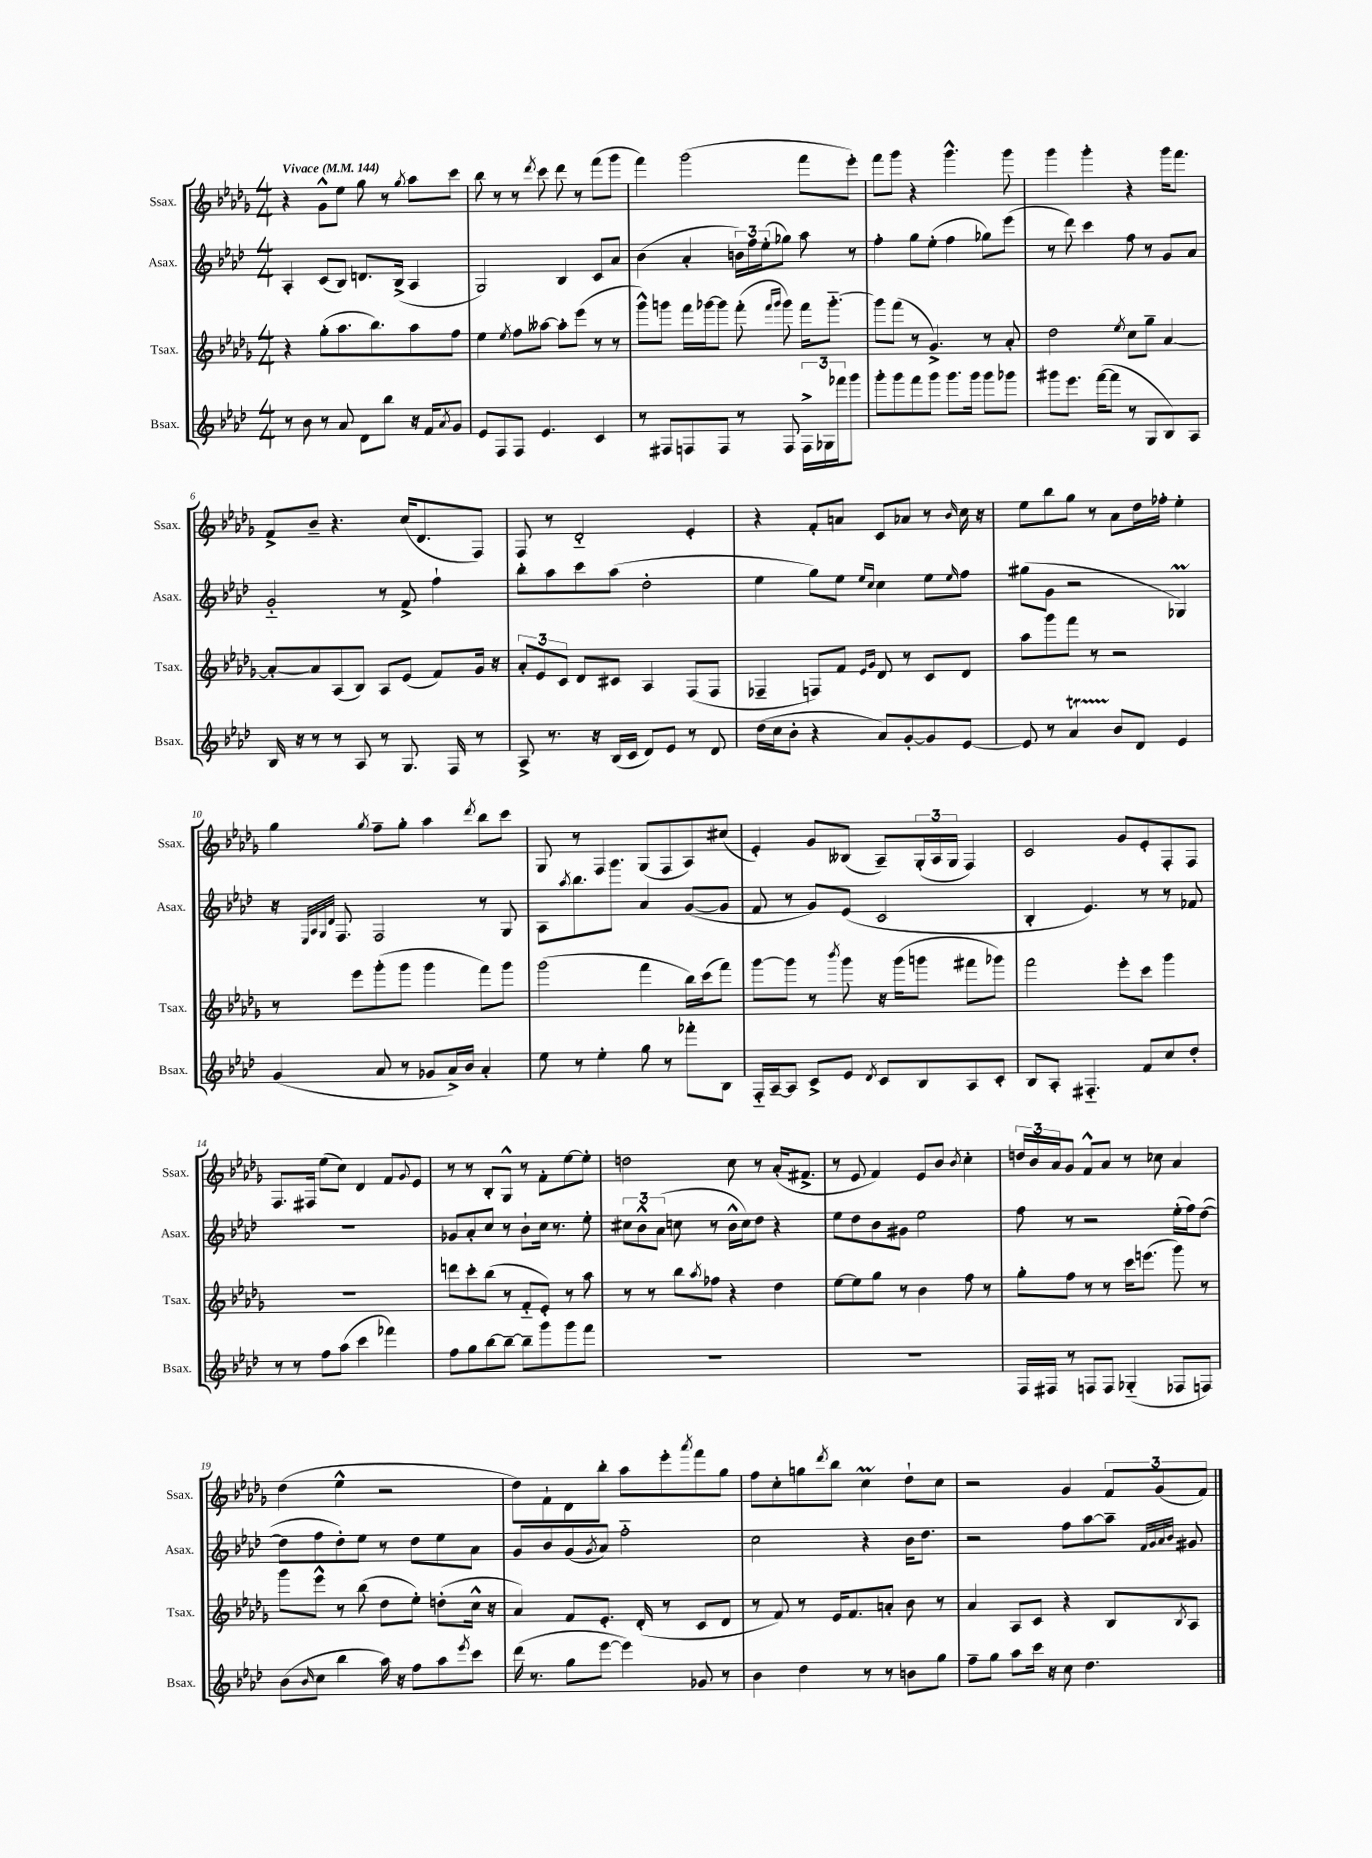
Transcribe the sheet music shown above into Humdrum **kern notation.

**kern	**kern	**kern	**kern
*staff4	*staff3	*staff2	*staff1
*clefG2	*clefG2	*clefG2	*clefG2
*k[b-e-a-d-]	*k[b-e-a-d-g-]	*k[b-e-a-d-]	*k[b-e-a-d-g-]
*M4/4	*M4/4	*M4/4	*M4/4
*MM144	*MM144	*MM144	*MM144
8r	4r	4A-'/	4r
8b-\	.	.	.
8r	(8gg-'\L	(8c/L	8g-^^\L
8a-/	8.aa-\	8B-/J)	8ee-\J
8d-\L	.	8.d/L	8gg-\
.	8.bb-\)	.	.
8bb-\J	.	.	8r
.	.	(16B-^/Jk	.
.	.	.	8qgg-/
16r	8aa-\	4A-/	8aa-\L
16f/LK	.	.	.
8qa-/	.	.	.
8g/J	8ff\J	.	8ccc\J
=	=	=	=
8e-/L	4ee-\	2G/)	8bb-\
8F/	.	.	8r
.	8qee-/	.	.
8F/J	8ff\L	.	8r
.	.	.	8qddd-/
4.e-/	[8aa--\J	.	8ccc\
.	8aa--'\]L	4B-/	8ddd-\
.	(8eee-\J	.	8r
4c/	8r	8c/L	(8fff\L
.	8r	8a-/J	8ggg-\J
=	=	=	=
8r	8ggg-^^\L)	(4b-\	4fff\)
8F#/L	8ggg\J	.	.
8F/	16fff\LL	4a-'/	(2ggg-\
.	[16ggg-\J	.	.
8F/J	8ggg-\]J	.	.
8r	(8fff'\	24b\LL)	.
.	.	24ff\	.
.	.	(24ee-'\J	.
.	16qqfff/LL	.	.
.	16qqggg-/JJ	.	.
8F/	8ggg-\)	8gg-\J)	.
24F^\LL	16fff\LK	8aa-\	8fff\L
24G-\	.	.	.
.	[8.ggg-'~\J	.	.
24fff-\J	.	.	.
8ggg\J	.	8r	8eee-'\J)
=	=	=	=
8ggg'\L	8ggg-\]L	4ff'\	8fff\L
8ggg\	(8fff\J	.	8ggg-\J
8fff\	8r	8gg\L	4r
8ggg\J	4.g-^/)	(8ee-'\J	.
8.ggg\L	.	4ff\	4.ggg-^^\
16ggg\Jk	.	.	.
8ggg\L	8r	8gg-\L)	.
8ggg-\J	8a-'/	(8eee-\J	8ggg-\
=	=	=	=
8ggg#\L	2dd-\	8r	4ggg-\
8.eee-\J	.	8ddd-\)	.
.	.	4ccc\	4ggg-'\
([16fff\LK	.	.	.
8fff\]J	.	.	.
.	8qee-/	.	.
8r	8cc\L	8ff\	4r
8G/L	8gg-~\J	8r	.
8B-/)	[4a-/	8g/L	16ggg-\LK
.	.	.	8.fff\J
8A-/J	.	8a-/J	.
=	=	=	=
16B-/	8a-'/_L	2g'~/	8f^/L
16r	.	.	.
8r	8a-/]	.	8b-~/J
8r	(8A-/	.	4.r
8A-/	8B-/J)	.	.
8r	8A-/L	8r	.
8.G/	(8e-/J	8f^/	(16cc/LK
.	.	.	8.d-/
.	8f/L)	4ff`\	.
16F/	.	.	.
8r	16g-/Jk	.	8F/J)
.	16r	.	.
=	=	=	=
8A-^/	12a-'/L	8bb-'\L	8F/
.	12e-/	.	.
8.r	.	8aa-\	8r
.	12c/J	.	.
.	8d-/L	8ccc\	2d-'~/
16r	.	.	.
(16B-/LL	8c#/J	(8aa-\J	.
16c/JJ	.	.	.
8d-/L)	4A-/	2dd-'\	.
8e-/J	.	.	.
8r	(8F/L	.	4e-'/
8d-/	8F/J	.	.
=	=	=	=
(16dd-\LL	4F-~/	4ee-\	4r
16cc\J	.	.	.
8b-'\J	.	.	.
4r	8F/L)	8gg\L)	8f'/L
.	8f/J	8ee-\J	8a/J
.	16qqe-/LL	16qqee-/LL	.
.	16qqg-/JJ	16qqcc/JJ	.
8a-/L)	8d-/	4cc\	8c/L
[8g'/	8r	.	8a-/J
8g/]	8c/L	8ee-\L	8r
.	.	16qqee-/	16qqb-/
[8e-/J	8d-/J	8ff\J	16cc\
.	.	.	16r
=	=	=	=
8e-/]	8aa-\L	(8gg#\L	8ee-\L
8r	8ggg-\	8g\J	8bb-\
4a-/	8fff\J	2r	8gg-\J
.	8r	.	8r
8b-/L	2r	.	8a-\L
8d-/J	.	.	16dd-\L
.	.	.	16ff-'\JJ
4e-/	.	4G-/)	4ee-'\
=	=	=	=
(4g/	8r	16r	4gg-\
.	.	32qqE-/LLL	.
.	.	32qqA-/	.
.	.	32qqG/	.
.	.	32qqd-/JJJ	.
.	.	8.F/	.
.	8eee-\L	.	.
.	.	.	8qgg-/
8a-/	(8ggg-'\	2F/	8ff~\L
8r	8ggg-\J	.	8gg-'\J
8g-/L	4ggg-\	.	4aa-\
16a-^/L)	.	.	.
16b-/JJ	.	.	.
.	.	.	8qddd-/
4a-'/	8fff\L)	8r	8bb-\L
.	8ggg-\J	8G/	8ccc\J
=	=	=	=
8ee-\	(2ggg-\	8A-\L	8G-/
.	.	8qaa-/	.
8r	.	8.bb-\	8r
4ee-'\	.	.	4F/
.	.	8.ggg\J	.
8gg\	4fff\	4a-/	(8G-/L
8r	.	.	8F/
8fff-'\L	16bb-\LL)	([8g/L	8A-/)
.	(16ccc\J	.	.
8B-\J	8fff\J)	8g/]J	(8cc#/J
=	=	=	=
16F'~/LL	[8ggg-\L	8f/	4e-'/)
[16A-~/J	.	.	.
8A-/]J	8ggg-\]J	8r	.
8c^/L	8r	8g/L)	8g-/L
.	8qbbb-/	.	.
8e-/J	8ggg-\	(8e-/J	(8B--/J
8qd-/	.	.	.
8c/L	16r	2c/	8A-~/L)
.	(16ggg-\LK	.	.
8B-/	8ggg\J	.	(24G-'/L
.	.	.	24A-/
.	.	.	24G-/JJ
8A-/	8fff#\L	.	4F/)
8c'/J	8ggg-\J)	.	.
=	=	=	=
8B-/L	2fff\	4B-'/	2c/
8A-'/J	.	.	.
4.F#'~/	.	4.e-/)	.
.	8eee-'\L	.	8g-/L
8f/L	8ccc\J	8r	8e-'/
8cc/	4ggg-\	8r	8F'/
8dd-'/J	.	8f-/	8F/J
=	=	=	=
8r	1r	1r	8.F/L
8r	.	.	.
.	.	.	16F#/Jk
8ff\L	.	.	(8ee-\L
(8aa-\J	.	.	8cc\J)
4ccc\	.	.	4d-/
4fff-\)	.	.	8f/L
.	.	.	8qqg-/
.	.	.	8e-/J
=	=	=	=
8ff\L	8ddd\L	8g-/L	8r
8gg\	8ccc'\	8a-'/	8r
[8bb-\	(8bb-\J	8cc/J	8B-'/L
8bb-~\_J	8r	8r	8G-^^/J
8bb-~\]L	8f'~/L	8b-`\L	8r
8ggg\	8e-'/J)	16cc\Jk	8f'\L
.	.	8.r	.
8ggg\	8r	.	[8ee-\
8fff\J	8aa-\	8ee-'\	8ee-'\]J
=	=	=	=
1r	8r	12cc#\L	2dd\
.	.	12b-^^\	.
.	8r	.	.
.	.	(12a-\J	.
.	8bb-\L	8cc\	.
.	8qaa-/	.	.
.	8ff-\J	8r	.
.	4r	16b-^^\LL	8cc\
.	.	16cc\J)	.
.	.	8dd-\J	8r
.	4dd-\	4r	(16a-'/LK
.	.	.	8.f#^/J
=	=	=	=
1r	[8ee-\L	8ee-\L	8r
.	8ee-\]	8dd-\	8e-/
.	8gg-\J	8b-\	4f/)
.	8r	8g#\J	.
.	4b-\	2ee-\	8e-/L
.	.	.	8b-/J
.	.	.	8qb-/
.	8ff\	.	4cc'\
.	8r	.	.
=	=	=	=
16F/LL	8gg-'\L	8ff\	24dd/LL
.	.	.	24b-/
16F#/JJ	.	.	.
.	.	.	24a-/J
8r	8ff\J	8r	8g-/J
8F/L	8r	2r	8f^^/L
8F/J	8r	.	8a-/J
(4G-'~/	16ccc\LK	.	8r
.	(8.eee\J	.	.
.	.	.	8cc-\
8F-/L	8ggg-\)	(16ee-'\LL	4a-/
.	.	16ff\J)	.
8F/J)	8r	([8dd-\J	.
=	=	=	=
(8b-\L	8ggg-\L	8dd-\]L	(4dd-\
16qqb-/	.	.	.
8cc\J	8eee-^^\J	8ff\	.
4bb-\	8r	8dd-'\)	4ee-^^\
.	(8bb-\	8ee-\J	.
16aa-\)	8dd-\L	8r	2r
16r	.	.	.
8ff\L	8ee-'\J)	8dd-\L	.
8aa-\	(8dd'\L	8ee-\	.
8qeee-/	.	.	.
8ccc\J	16cc^^\Jk	8a-\J	.
.	16r	.	.
=	=	=	=
(16ddd-\	4a-/)	8g/L	8dd-\L)
8.r	.	.	.
.	.	8b-/	8f`\
8gg\L	8f/L	(8g/	8d-\
.	.	8qg/	.
[8eee-\J	8.e-'/J	8a-/J)	8bb-'\J
4eee-\])	.	2ff'~\	8aa-\L
.	(16d-'/	.	.
.	8r	.	8eee-'\
.	.	.	8qaaa-/
8g-/	8c/L	.	8fff\
8r	8d-/J	.	8gg-\J
=	=	=	=
4b-\	8r	2cc\	8ff\L
.	8f/)	.	8cc'\
4dd-\	8r	.	8gg\
.	.	.	8qddd-/
.	16e-/LK	.	8bb-\J
.	8.f/	.	.
8r	.	4r	4cc\
8r	8a'/J	.	.
8b\L	8b-\	16b-\LK	8dd-`\L
.	.	8.dd-\J	.
8gg\J	8r	.	8cc\J
=	=	=	=
8ff~\L	4a-/	2r	2r
8gg\J	.	.	.
8aa-\L	8A-/L	.	.
16ccc\Jk	8c/J	.	.
16r	.	.	.
8cc\	4r	8ff\L	4g-/
4.dd-\	.	[8aa-\	.
.	8B-/L	8aa-~\]J	12f/L
.	.	.	(12g-/
.	.	32qqf/LLL	.
.	.	32qqg/	.
.	.	32qqa-/	.
.	8qB-/	32qqb-/JJJ	.
.	8A-/J	8g#/	.
.	.	.	12f/J)
==	==	==	==
*-	*-	*-	*-
